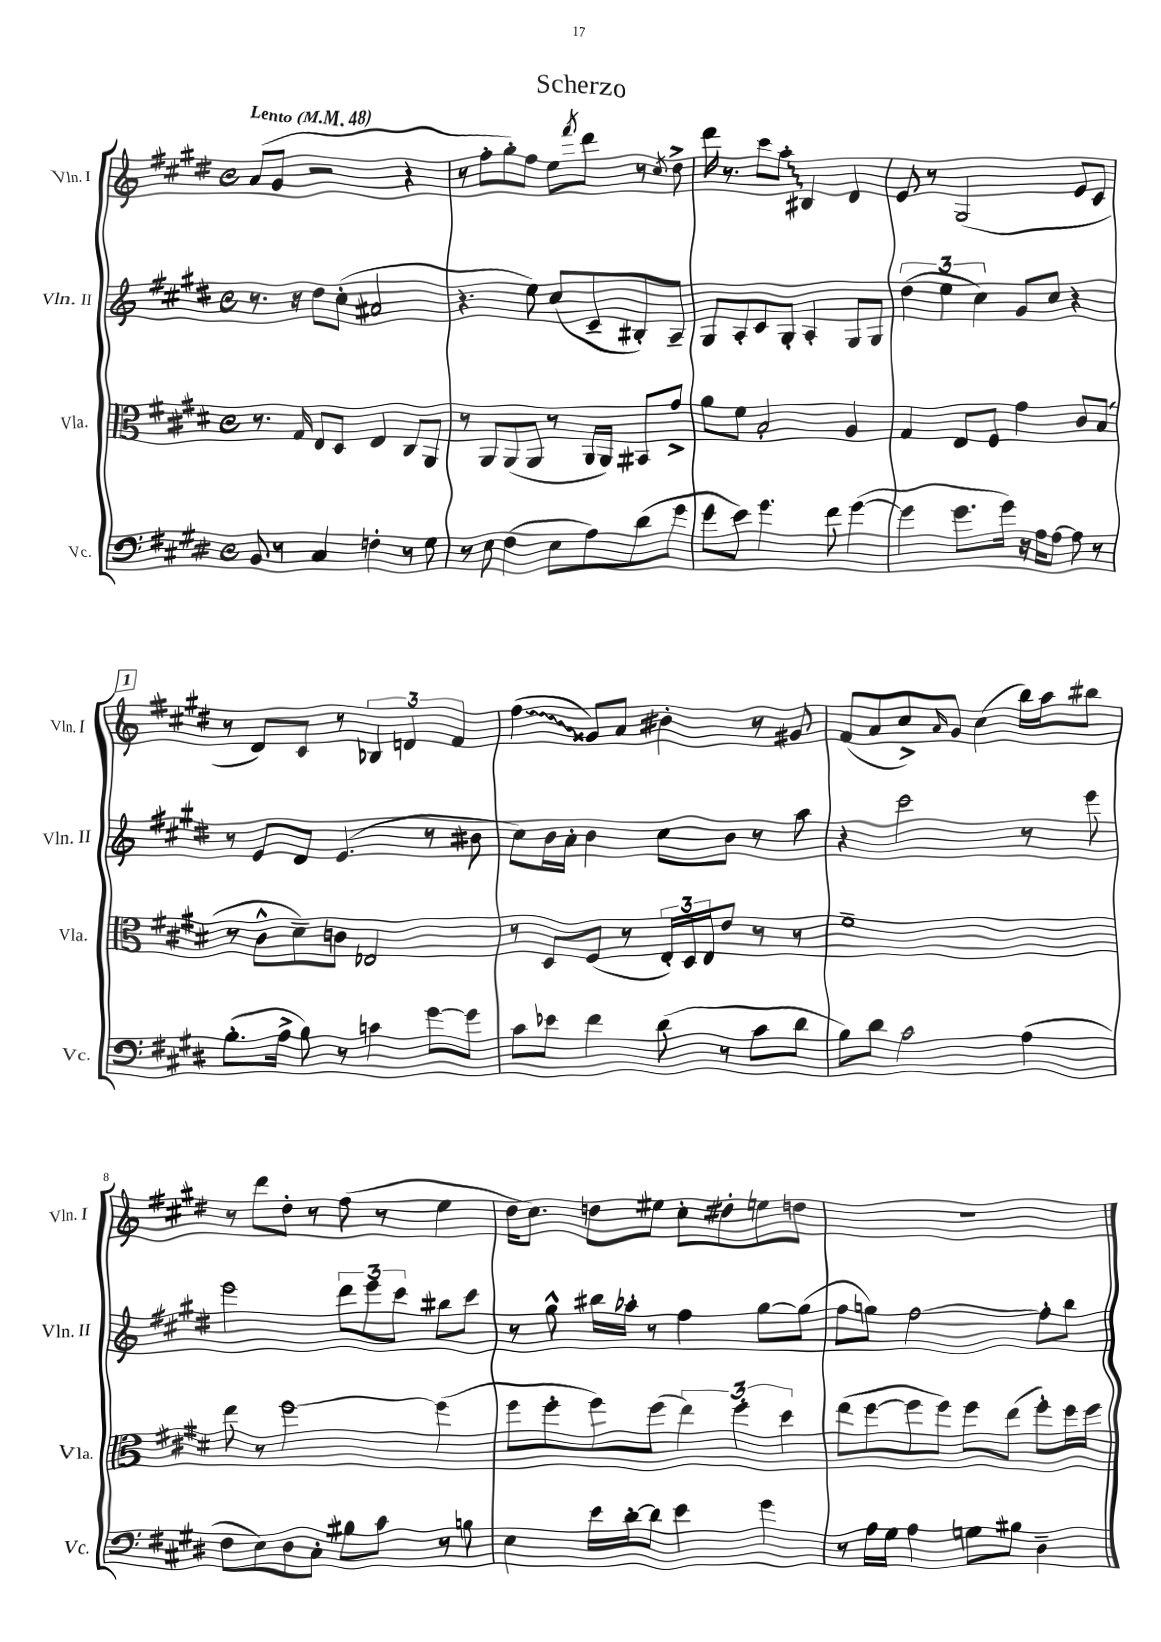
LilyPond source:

\header { title = "Scherzo" }
<<
\new StaffGroup <<
\new Staff = "s0" \with { instrumentName = "Vln. I" shortInstrumentName = "Vln. I" } {
    \clef treble \key e \major \defaultTimeSignature \time 4/4 \tempo "Lento" 4 = 48
    a'8( gis'8 r2 r4 |
    r8 fis''8-. gis''8-.) fis''8 e''8 \acciaccatura { fis'''8 } dis'''8 r8 \acciaccatura { cis''8 } dis''8-> |
    dis'''16 r8. cis'''8 \once \override Glissando.style = #'zigzag a''8-.\glissando bis4 dis'4 |
    e'8 r8 gis2( e'8 cis'8 |
    \mark \markup { \box "1" } r8 dis'8) cis'8 r8 \tuplet 3/2 { bes4 d'4 fis'4 } |
    \once \override Glissando.style = #'zigzag fis''4\glissando( gisis'8) a'8 bis'4-. r8 gis'8 |
    fis'8( a'8 cis''8->) \grace { a'16 } gis'8 cis''4( b''16) a''16 bis''8 |
    r8 dis'''8 dis''8-. r8 fis''8( r8 e''4 |
    dis''16 cis''8.) d''8 eis''8 cis''8-. dis''8-. e''8 d''8 |
    R1 \bar "|." |
}
\new Staff = "s1" \with { instrumentName = "Vln. II" shortInstrumentName = "Vln. II" } {
    \clef treble \key e \major \defaultTimeSignature \time 4/4
    r8. r16 dis''8 cis''8-.( ais'2 |
    r4. e''8) cis''8( cis'8-- bis8-.) a8-- |
    gis8 a8-. cis'8 gis8-. a4-. gis8 gis8 |
    \tuplet 3/2 { dis''4( e''4 cis''4) } gis'8 cis''8 r4 |
    \mark \markup { \box "1" } r8 e'8 dis'8 e'4.( r8 bis'8 |
    cis''8) b'16 a'16-. b'4 cis''8 b'8 r8 a''8 |
    r4 cis'''2 r8 e'''8 |
    e'''2 \tuplet 3/2 { dis'''8 e'''8 cis'''8 } bis''8 cis'''8 |
    r8 gis''8-^ bis''16 aes''16-. r8 fis''4 gis''8~ gis''8( |
    fis''8 g''8) fis''2~ fis''8-. b''8 \bar "|." |
}
\new Staff = "s2" \with { instrumentName = "Vla." shortInstrumentName = "Vla." } {
    \clef alto \key e \major \defaultTimeSignature \time 4/4
    r8. gis16 e8 dis8 e4 cis8 a,8 |
    r8 a,8 a,8( a,8 r8 a,16 a,16) bis,8 gis'8-> |
    a'8 fis'8 b2-. a4 |
    gis4 e8 fis8 gis'4 cis'8 b8( |
    \mark \markup { \box "1" } r8 cis'8-^ dis'8--) c'8 ees2 |
    r8 dis8 fis8( r8 \tuplet 3/2 { e16-.) dis16 e16 } e'8 r8 r8 |
    fis'1-- |
    e''8 r8 fis''2~ fis''4( |
    fis''8 fis''8-. fis''8) fis''8( \tuplet 3/2 { e''4) fis''4-. dis''4 } |
    e''8( fis''8~ fis''8 fis''8) fis''8 e''8( fis''8-.) fis''16 fis''16 \bar "|." |
}
\new Staff = "s3" \with { instrumentName = "Vc." shortInstrumentName = "Vc." } {
    \clef bass \key e \major \defaultTimeSignature \time 4/4
    b,8 r8 cis4 f4-. r8 gis8 |
    r8 e8 fis4( e8 a8) dis'8( gis'8 |
    gis'8 e'8) gis'4. fis'8 gis'4~( |
    gis'4 gis'8. gis'16) r16 a16 a8~ a8 r8 |
    \mark \markup { \box "1" } b8.-.( a16-> b8) r8 c'4 gis'8~ gis'8 |
    cis'8 ees'8 fis'4 dis'8( r8 cis'8 dis'8 |
    b8) dis'8 cis'2 a4( |
    fis8 e8) dis8 cis8-. bis8 cis'8 r8 b8 |
    e4 e'16 dis'16~-. dis'8 e'4 gis'4 |
    r8 a16 gis16 a4 g8 bis8 dis4-- \bar "|." |
}
>>
>>
